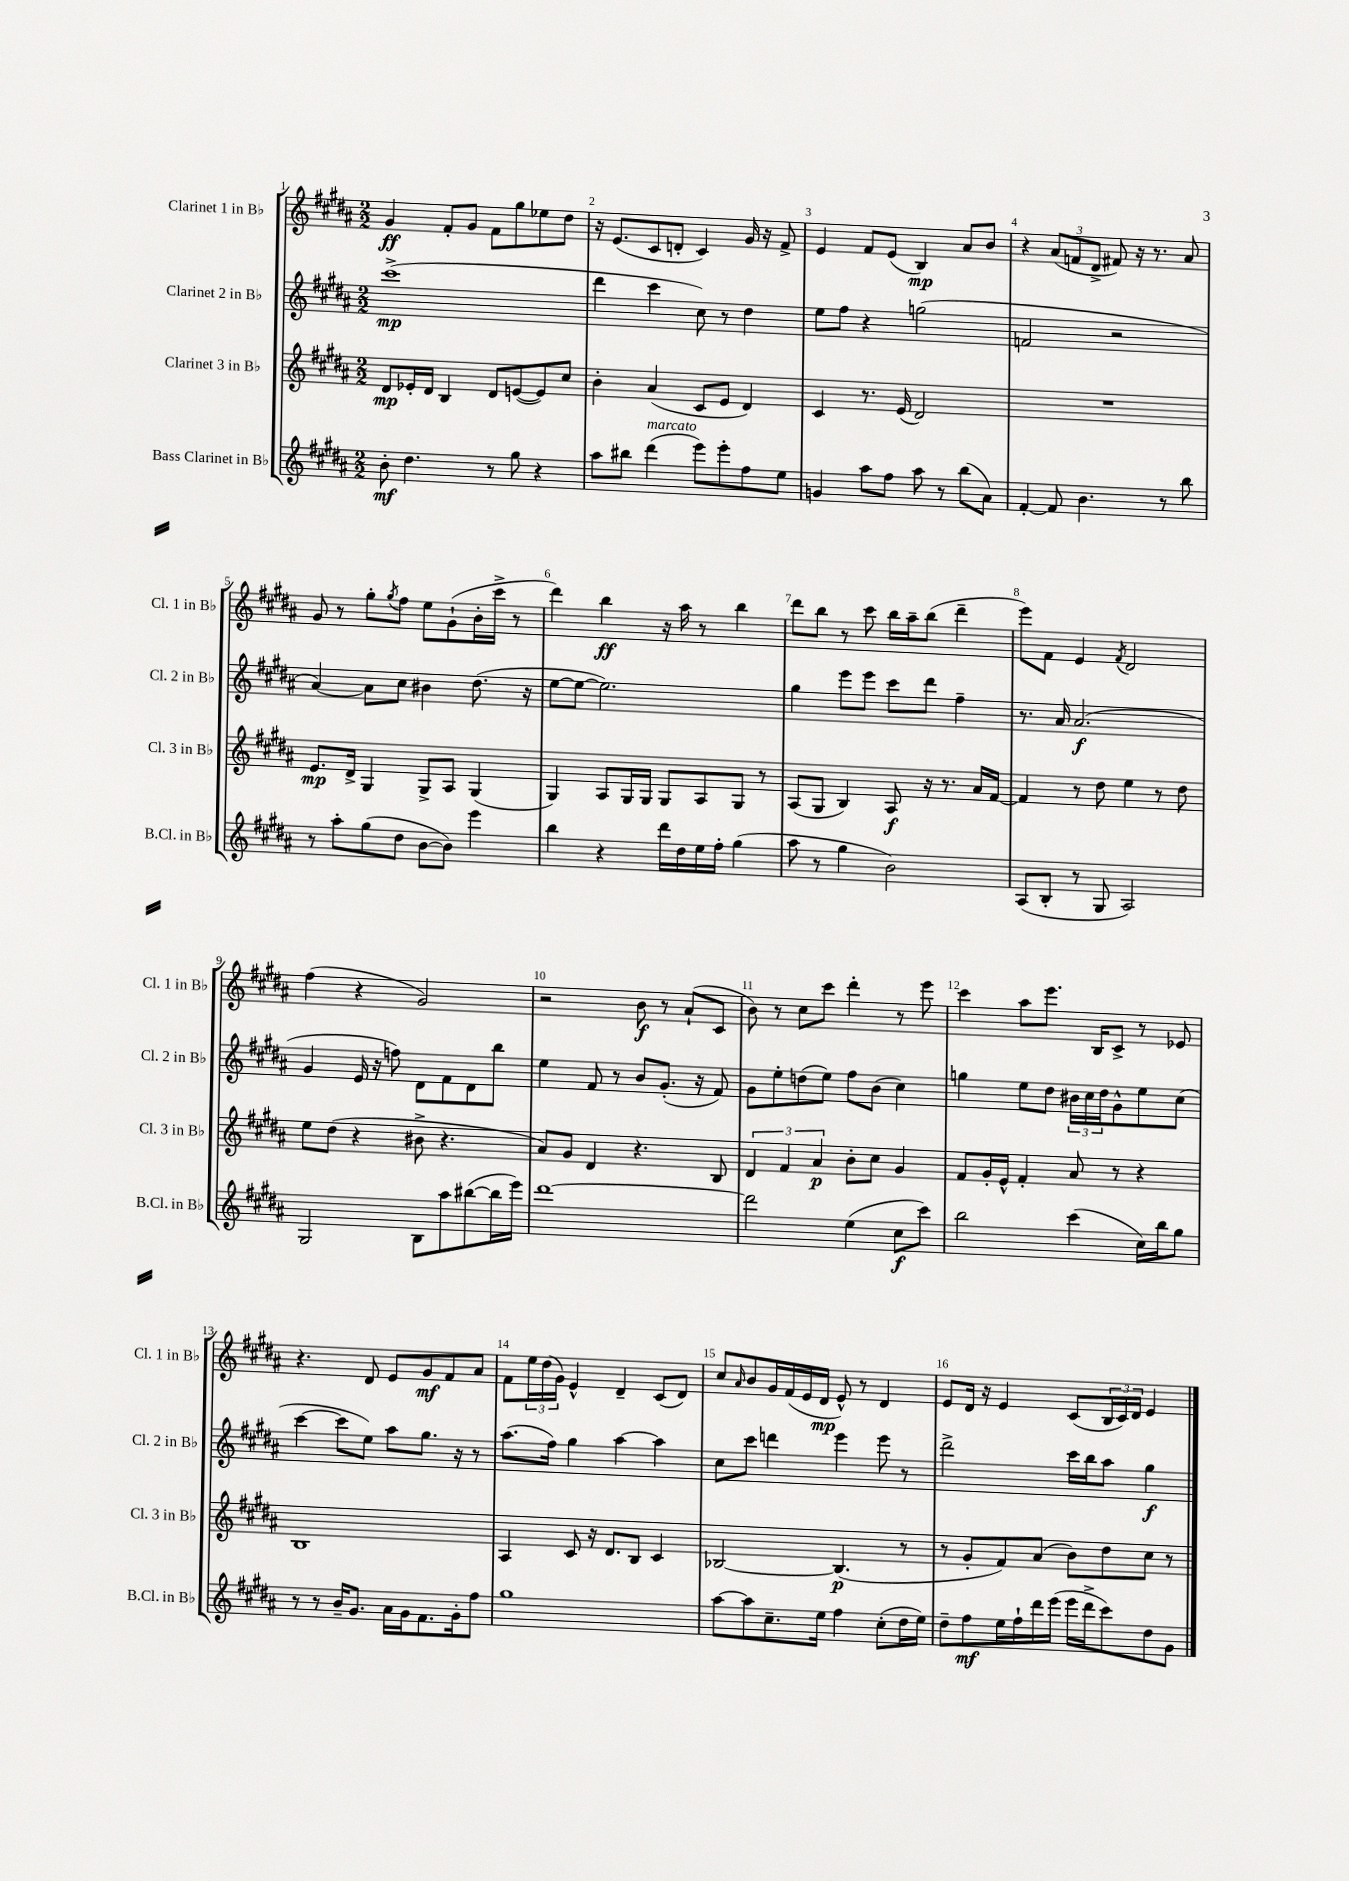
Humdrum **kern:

**kern	**kern	**kern	**kern
*staff4	*staff3	*staff2	*staff1
*clefG2	*clefG2	*clefG2	*clefG2
*k[f#c#g#d#a#]	*k[f#c#g#d#a#]	*k[f#c#g#d#a#]	*k[f#c#g#d#a#]
*M2/2	*M2/2	*M2/2	*M2/2
8b'	8d#	(1ccc#^	4g#
4.dd#	16e-'	.	.
.	16d#	.	.
.	4B	.	8f#'
.	.	.	8g#
8r	8d#	.	8f#
8gg#	([8e	.	8gg#
4r	8e])	.	8ee-
.	8cc#	.	8dd#
=	=	=	=
8aa#	4b'	4ddd#	16r
.	.	.	(8.e
8bb#	.	.	.
(4ddd#	(4a#	4ccc#	8c#
.	.	.	8d'
8eee)	8c#	8cc#)	4c#)
8eee'	8e	8r	.
8ff#	4d#)	4dd#	16g#
.	.	.	16r
8ee	.	.	8f#^
=	=	=	=
4g	4c#	8ee	4e
.	.	8ff#	.
8aa#	8.r	4r	8f#
8ff#	.	.	(8e
.	(16e	.	.
8aa#	2d#)	(2gg	4B)
8r	.	.	.
(8bb	.	.	8a#
8a#)	.	.	8b
=	=	=	=
[4f#'	1r	2f	4r
8f#]	.	.	(12a#
.	.	.	12f
4.b	.	.	.
.	.	.	12d#^
.	.	2r	8f#)
.	.	.	16r
.	.	.	8.r
8r	.	.	.
8bb	.	.	8a#
=	=	=	=
8r	8.e	[4a#)	8g#
8aa#'	.	.	8r
.	16d#^	.	.
(8gg#	4G#	8a#]	8gg#'
.	.	.	8qgg#
8dd#	.	8cc#	8ff#
[8b	8G#^	4b#	8ee
8b])	8A#	.	(8g#`
4eee	(4G#	(8.dd#	16b'
.	.	.	16ccc#^
.	.	.	8r
.	.	16r	.
=	=	=	=
4bb	4G#)	[8ee	4ddd#)
.	.	8ee_	.
4r	8A#	2.ee])	4bb
.	16G#	.	.
.	16G#	.	.
16ddd#	8G#	.	16r
16dd#	.	.	16aa#
16ee	8A#	.	8r
16ff#'	.	.	.
(4gg#	8G#	.	4bb
.	8r	.	.
=	=	=	=
8aa#	(8A#	4gg#	8ddd#
8r	8G#	.	8bb
4gg#	4B)	8eee	8r
.	.	8eee	8ccc#
2b)	8A#	8ccc#	16bb
.	.	.	16aa#~
.	16r	8ddd#	(8bb
.	8.r	.	.
.	.	4ff#~	4ddd#~
.	16a#	.	.
.	[16f#	.	.
=	=	=	=
(8A#	4f#]	8.r	8eee)
8B'	.	.	8f#
.	.	16a#	.
8r	8r	(2.a#	4e
8G#	8dd#	.	.
.	.	.	8qf#
2A#)	4ee	.	2d#
.	8r	.	.
.	8dd#	.	.
=	=	=	=
2G#	8ee	4g#	(4ff#
.	(8dd#	.	.
.	4r	16e	4r
.	.	16r	.
.	.	8ff)	.
8B	8b#^	8d#	2g#)
8aa#	4.r	8f#	.
([8bb#	.	8d#	.
16bb#]	.	8bb	.
16eee)	.	.	.
=	=	=	=
[1ddd#	8a#)	4ee	2r
.	8g#	.	.
.	4d#	8f#	.
.	.	8r	.
.	4.r	8b	8b
.	.	(8.g#'	8r
.	.	.	(8a#`
.	.	16r	.
.	8B	8f#)	8c#
=	=	=	=
2ddd#]	6d#	8g#	8b)
.	.	8ee'	8r
.	6f#	.	.
.	.	(8dd	8cc#
.	6a#	.	.
.	.	8ee)	8ccc#
(4ee	8b'	8ff#	4ddd#'
.	8cc#	(8b	.
8cc#	4g#	4cc#)	8r
8ccc#)	.	.	8eee
=	=	=	=
2bb	8f#	4gg	4ccc#
.	16g#'	.	.
.	16e^^	.	.
.	4f#'	8ee	8aa#
.	.	8dd#	8.eee
(4ccc#	8a#	24b#	.
.	.	24cc#	.
.	.	.	16B
.	.	24dd#	.
.	8r	8g#^^	8c#^
16cc#)	4r	8ee	8r
16bb	.	.	.
8gg#	.	(8cc#	8e-
=	=	=	=
8r	1B	[4ccc#	4.r
8r	.	.	.
16b~	.	8ccc#]	.
8.g#	.	.	.
.	.	8ee)	8d#
16a#	.	8aa#	8e
16g#	.	.	.
8.f#	.	8.gg#	8g#
.	.	.	8f#
16g#'	.	16r	.
8ff#	.	8r	8a#
=	=	=	=
1gg#	4A#	(8.aa#	8f#
.	.	.	24ee
.	.	.	(24dd#
.	.	16ff#)	.
.	.	.	24g#)
.	8c#	4gg#	4e^^
.	16r	.	.
.	8.d#	.	.
.	.	[4aa#	4d#~
.	8B	.	.
.	4c#	4aa#]	(8c#
.	.	.	8d#)
=	=	=	=
[8aa#	[2B-	8cc#	8cc#
.	.	.	16qqa#
8aa#]	.	8ccc#	8b
8.cc#~	.	4ddd	16g#
.	.	.	(16f#
.	.	.	16e
16ee	.	.	16d#
4ff#	(4.B-]	4eee	8e^^)
.	.	.	8r
(8cc#'	.	8eee	4d#
16dd#	8r	8r	.
16ee)	.	.	.
=	=	=	=
8dd#~	8r	2ddd#^	8e
8ff#	8g#'	.	16d#
.	.	.	16r
16ee	8f#)	.	4e
16ff#`	.	.	.
16ddd#	(8a#	.	.
(16eee	.	.	.
16eee	8b)	16ccc#	(8c#
16ddd#^	.	16bb	.
8ccc#)	8dd#	8aa#	24B
.	.	.	24c#)
.	.	.	24d#
8dd#	8cc#	4gg#	4e
8g#	8r	.	.
==	==	==	==
*-	*-	*-	*-
